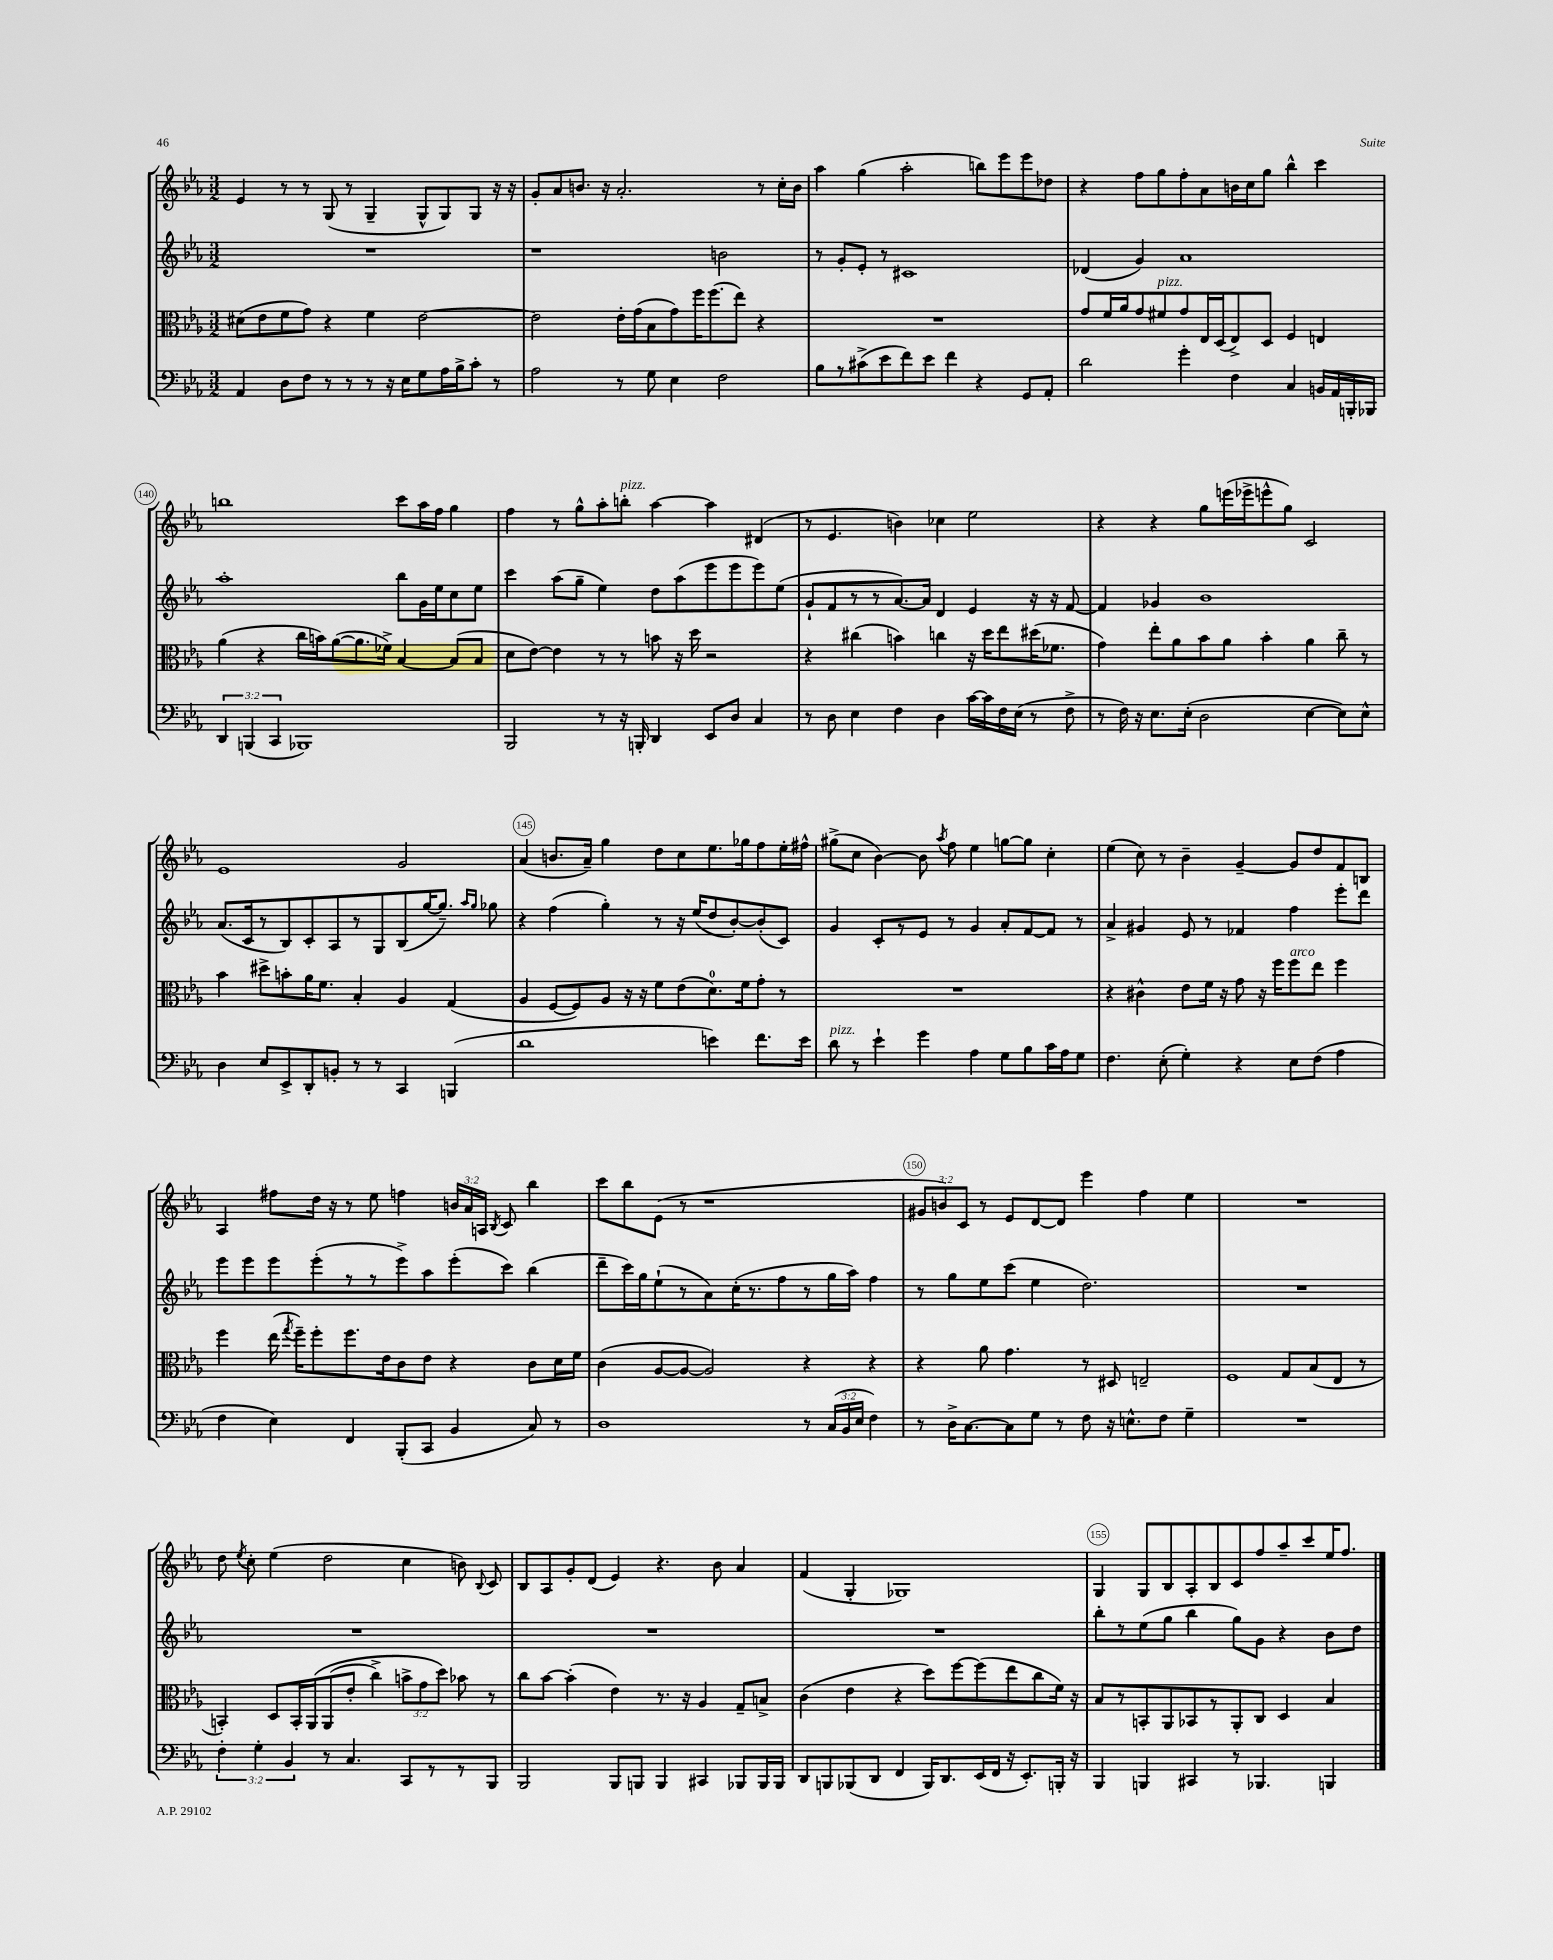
<<
\new StaffGroup <<
\new Staff = "s0" {
    \clef treble \key ees \major \numericTimeSignature \time 3/2 \override Staff.TupletNumber.text = #tuplet-number::calc-fraction-text
    \autoBeamOff ees'4 r8 r8 g8( r8 g4-- g8[-^ g8) g8] r16 r16 |
    g'8[-. aes'8 b'8.] r16 aes'2.-. r8 c''16[-. b'16] |
    aes''4 g''4( aes''2-. b''8[) ees'''8 ees'''8 des''8] |
    r4 f''8[ g''8 f''8-. aes'8 b'16 c''16 g''8] bes''4-^ c'''4 |
    b''1 c'''8[ aes''16 f''16] g''4 |
    f''4 r8 g''8[-^ aes''8-. b''8]-.^\markup { \italic "pizz." } aes''4~ aes''4 dis'4( |
    r8 ees'4. b'4) ces''4 ees''2 |
    r4 r4 g''8[ e'''16( ees'''16-> e'''8-^ g''8]) c'2 |
    ees'1 g'2 |
    aes'4( b'8.[ aes'16]--) g''4 d''8[ c''8 ees''8. ges''16 f''8 ees''16-. fis''16]-^ |
    gis''8[->( c''8] bes'4~) bes'8 \acciaccatura { aes''8 } f''8 ees''4 g''8[~ g''8] c''4-. |
    ees''4( c''8) r8 bes'4-- g'4~-- g'8[ d''8 f'8 b8] |
    aes4 fis''8[ d''16] r16 r8 ees''8 f''4 \tuplet 3/2 { b'16[ aes'16 a16] } \acciaccatura { bes8 } c'8 bes''4 |
    c'''8[ bes''8 ees'8]( r8 r1 |
    \tuplet 3/2 { gis'8[ b'8) c'8] } r8 ees'8[ d'8~ d'8] ees'''4 f''4 ees''4 |
    R1. |
    d''8 \acciaccatura { ees''8 } c''8-. ees''4( d''2 c''4 b'8) \appoggiatura { bes8 } c'8 |
    bes8[ aes8 g'8-. d'8]( ees'4) r4. bes'8 aes'4 |
    f'4( g4-. ges1) |
    g4 g8[ bes8 aes8-. bes8 c'8 f''8 aes''8-- c'''8 ees''16 f''8.] \bar "|." |
}
\new Staff = "s1" {
    \clef treble \key ees \major \numericTimeSignature \time 3/2
    \autoBeamOff R1. |
    r1 b'2 |
    r8 g'8[-. ees'8]-. r8 cis'1 |
    des'4( g'4) aes'1 |
    aes''1-. bes''8[ g'16 ees''16 c''8 ees''8] |
    c'''4 aes''8[( g''8]-- ees''4) d''8[ aes''8( ees'''8 ees'''8 ees'''8) ees''8]( |
    g'8[-! f'8 r8 r8 aes'8.~) aes'16] d'4 ees'4 r16 r16 f'8~ |
    f'4 ges'4 bes'1 |
    aes'8.[( c'16 r8 bes8) c'8-. aes8 r8 g8 bes8( g''16~ g''8.]--) \grace { aes''16[ g''16] } ges''8 |
    r4 f''4( g''4-.) r8 r16 ees''16[( d''8 bes'8~-.) bes'8-.( c'8]) |
    g'4 c'8[-. r8 ees'8] r8 g'4 aes'8[-. f'8~ f'8] r8 |
    aes'4-> gis'4 ees'8 r8 fes'4 f''4 ees'''8[-. d'''8] |
    ees'''8[ ees'''8 ees'''8 ees'''8-.( r8 r8 ees'''8->) aes''8 ees'''8-.( c'''8]) bes''4( |
    d'''8[-- c'''16) g''16 ees''8-!( r8 aes'8) c''16-.( r8. f''8 r8 g''16 aes''16]) f''4 |
    r8 g''8[ ees''8 c'''8]( ees''4 d''2.) |
    R1. |
    R1. |
    R1. |
    R1. |
    bes''8[-. r8 ees''8( g''8] bes''4 g''8[) g'8] r4 bes'8[ d''8] \bar "|." |
}
\new Staff = "s2" {
    \clef alto \key ees \major \numericTimeSignature \time 3/2 \override Staff.TupletNumber.text = #tuplet-number::calc-fraction-text
    \autoBeamOff dis'8[( ees'8 f'8 g'8]) r4 f'4 ees'2~ |
    ees'2 ees'16[-. g'16( bes8 g'8) f''16 f''8.( ees''8]) r4 |
    R1. |
    g'8[ f'16 aes'16 g'8 fis'8^\markup { \italic "pizz." } g'8 ees16 d16( ees8->) d8] f4 e4 |
    aes'4( r4 c''16[ b'16) aes'8~( aes'8. fes'16]->) bes4~ bes8[( bes8] |
    d'8[ ees'8]~) ees'4 r8 r8 b'8 r16 d''16 r2 |
    r4 cis''4( b'4) c''4 r16 d''16[ ees''8 dis''16( fes'8.] |
    g'4) ees''8[-. aes'8 bes'8 aes'8] bes'4-. aes'4 c''8-- r8 |
    bes'4 dis''8[-> b'8-. aes'16 f'8.] bes4-. aes4 g4( |
    aes4 f8[~ f8) aes8] r16 r16 f'8[ ees'8( d'8.-0) f'16 g'8]-. r8 |
    R1. |
    r4 cis'4-^ ees'8[ f'16] r16 g'8 r16 f''16[ f''8^\markup { \italic "arco" } ees''8] f''4 |
    f''4 ees''16( \acciaccatura { g''8 } f''16[--) f''8-. f''8. ees'16 c'8 ees'8] r4 c'8[ d'16 f'16] |
    c'4( aes8[~ aes8]~ aes2) r4 r4 |
    r4 aes'8 g'4. r8 dis8 e2-- |
    f1 g8[ bes8( ees8] r8 |
    b,4-.) d8[ b,16-. aes,16\( aes,8( ees'8]-. c''4->) \tuplet 3/2 { b'8[-> g'8 d''8]\) } bes'8 r8 |
    c''8[ bes'8]~ bes'4-.( ees'4) r8. r16 aes4 g8[-- b8]-> |
    c'4( ees'4 r4 d''8[) f''8~ f''8( ees''8 c''8 f'16]) r16 |
    bes8[ r8 b,8-. aes,8 bes,8 r8 aes,8-. c8] d4 bes4 \bar "|." |
}
\new Staff = "s3" {
    \clef bass \key ees \major \numericTimeSignature \time 3/2 \override Staff.TupletNumber.text = #tuplet-number::calc-fraction-text
    \autoBeamOff aes,4 d8[ f8] r8 r8 r8 r16 ees16[ g8 aes16 bes16-> c'8]-. r8 |
    aes2 r8 g8 ees4 f2 |
    bes8[ r8 cis'8->( ees'8 f'8) ees'8] f'4 r4 g,8[ aes,8]-. |
    d'2 g'4-. f4 c4 b,16[ aes,16 b,,16-. bes,,16] |
    \tuplet 3/2 { d,4 b,,4( c,4 } bes,,1) |
    bes,,2 r8 r16 b,,16-. d,4 ees,8[ d8] c4 |
    r8 d8 ees4 f4 d4 c'16[~ c'16 f16 ees16]( r8 f8-> |
    r8 f16) r16 ees8.[ ees16]-.( d2 ees4~ ees8[) ees8]-^ |
    d4 ees8[ ees,8-> d,8-. b,8]-. r8 r8 c,4 b,,4( |
    d'1 e'4) f'8.[ e'16] |
    d'8^\markup { \italic "pizz." } r8 ees'4-! g'4 aes4 g8[ bes8 c'16 aes16 g8] |
    f4. ees8-.( g4-.) r4 ees8[ f8]( aes4 |
    f4 ees4) f,4 bes,,8[-.( c,8] bes,4 c8) r8 |
    d1 r8 \tuplet 3/2 { c16[( bes,16 ees16] } f4) |
    r8 d16[-> c8.~ c8 g8] r8 f8 r16 e8.[-^ f8] g4-- |
    R1. |
    \tuplet 3/2 { f4-. g4-. bes,4 } r8 c4. c,8[ r8 r8 bes,,8] |
    bes,,2 bes,,8[ b,,8] b,,4 cis,4 bes,,8[ bes,,16 bes,,16] |
    d,8[ b,,8 bes,,8( d,8] f,4 bes,,16[) d,8. ees,16( f,16] r16 ees,8.[-.) b,,16]-. r16 |
    bes,,4 b,,4 cis,4 r8 bes,,4. b,,4 \bar "|." |
}
>>
>>
\layout { \context { \Score currentBarNumber = #136 \override BarNumber.break-visibility = ##(#f #t #t) barNumberVisibility = #(every-nth-bar-number-visible 5) \override BarNumber.stencil = #(make-stencil-circler 0.1 0.3 ly:text-interface::print) } }
